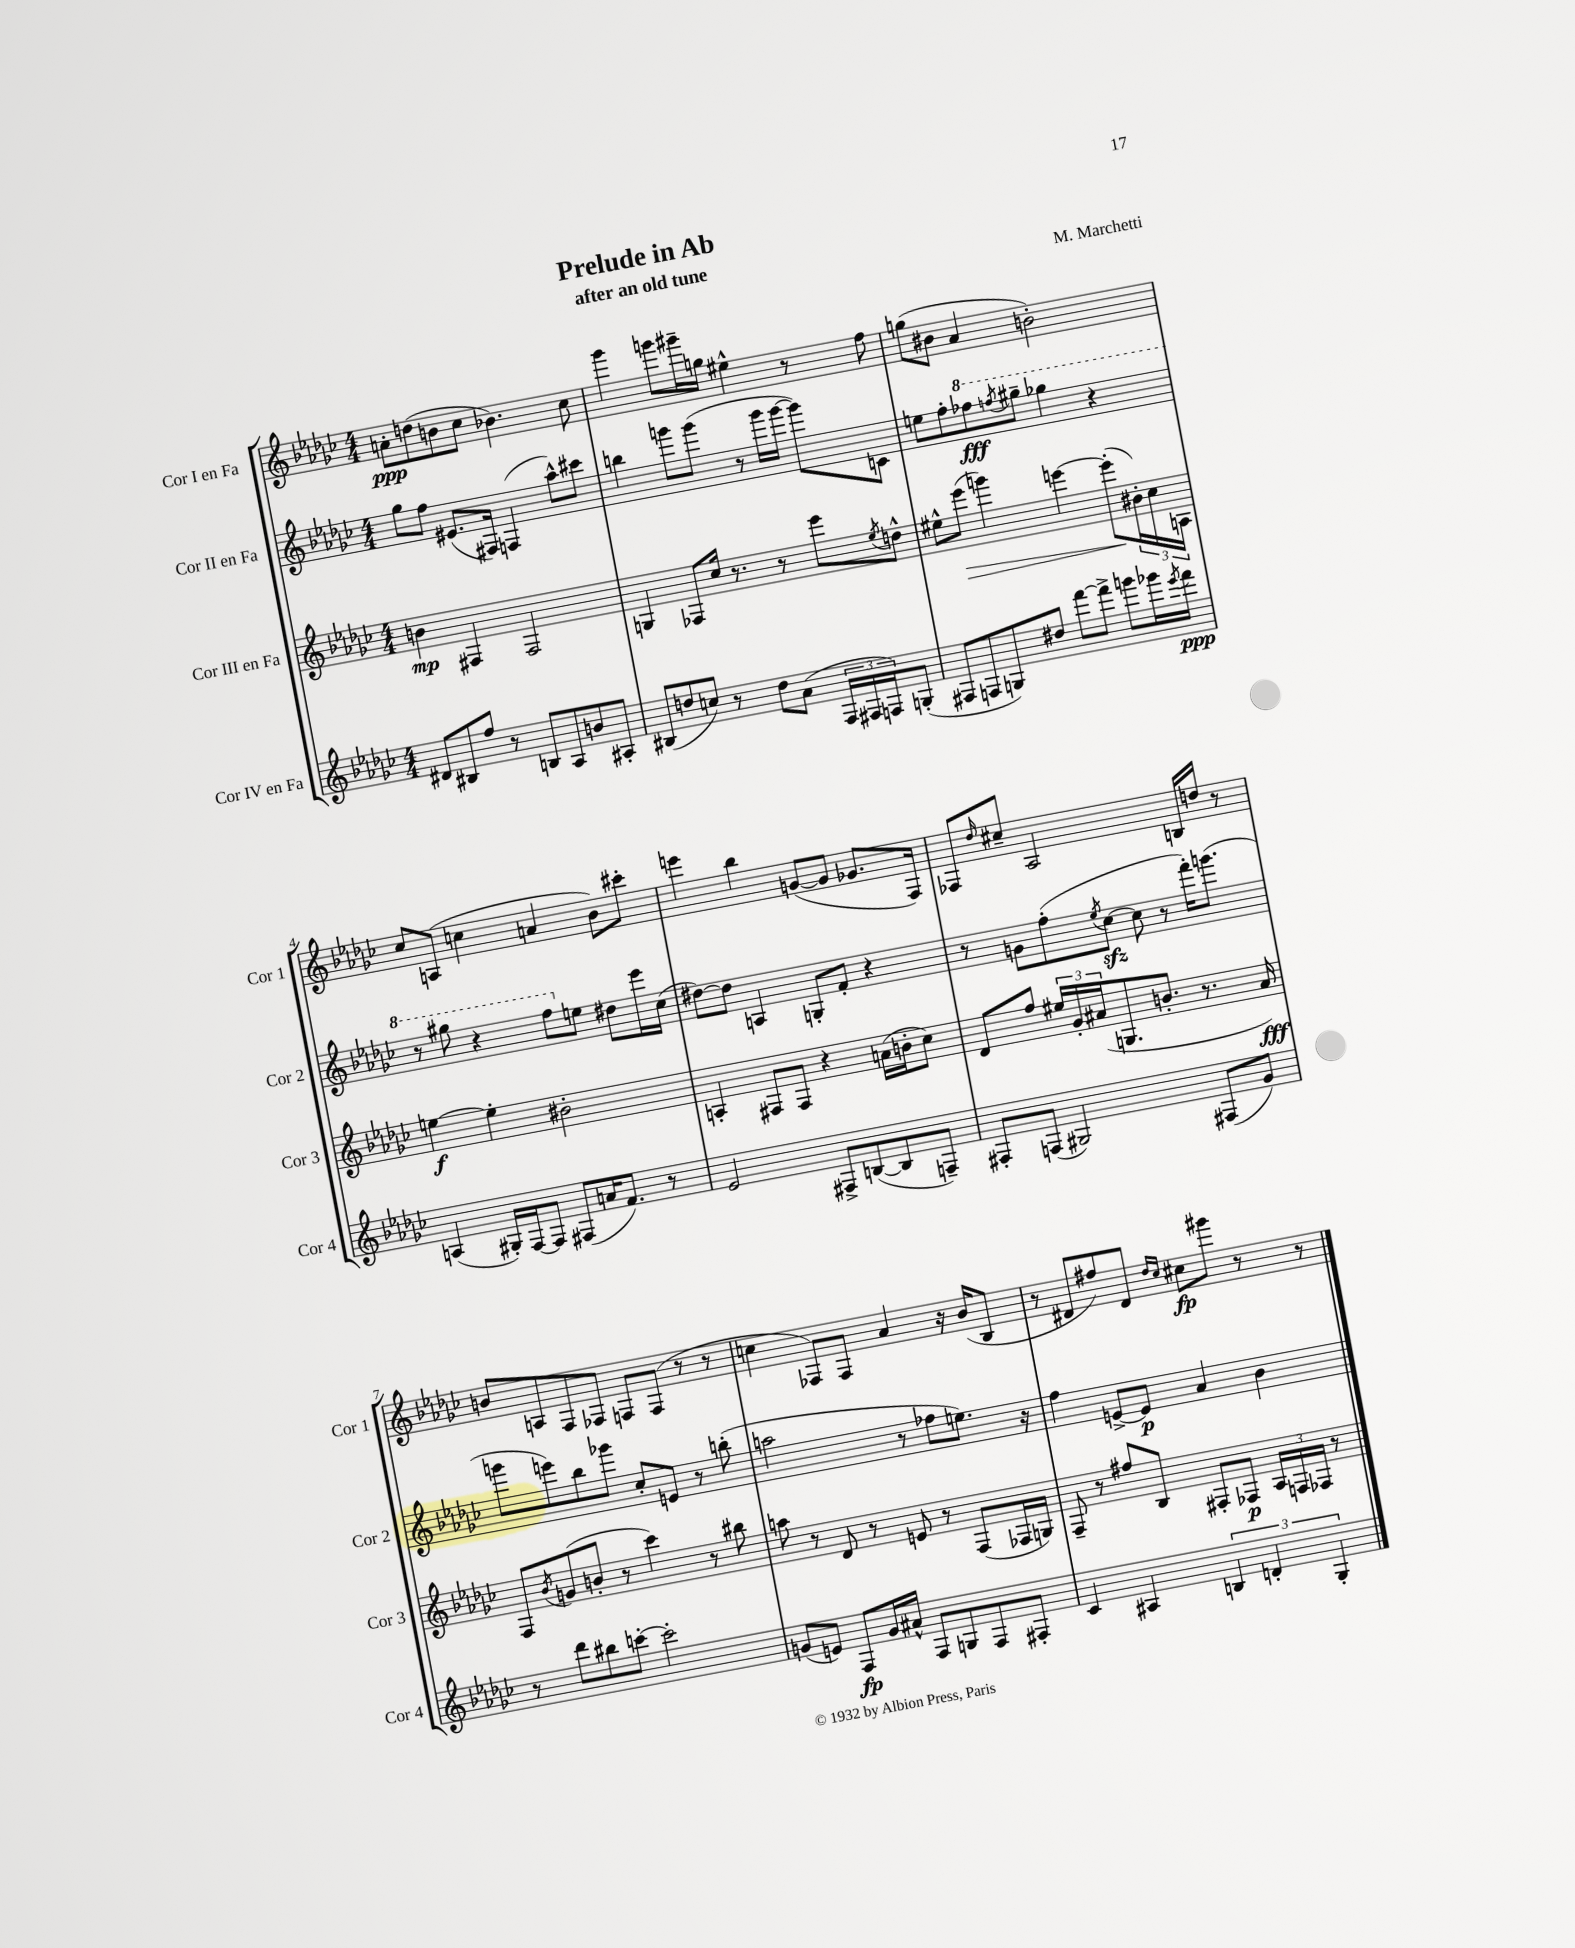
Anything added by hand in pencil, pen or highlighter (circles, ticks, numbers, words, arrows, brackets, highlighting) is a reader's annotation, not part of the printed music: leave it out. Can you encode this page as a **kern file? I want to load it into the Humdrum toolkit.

**kern	**kern	**kern	**kern
*staff4	*staff3	*staff2	*staff1
*clefG2	*clefG2	*clefG2	*clefG2
*k[b-e-a-d-g-c-]	*k[b-e-a-d-g-c-]	*k[b-e-a-d-g-c-]	*k[b-e-a-d-g-c-]
*M4/4	*M4/4	*M4/4	*M4/4
8d#	4b	8gg-	8a'
8B#	.	8ff	(8dd
8ff	4F#	(8.e#	8b
8r	.	.	8cc-
.	.	16F#)	.
8B	2F#	(4F	4.b-)
8A-	.	.	.
8b	.	8aa-^^)	.
8A#'	.	8ccc#	8cc-
=	=	=	=
(8B#	4G	4bb	4ggg-
8dd	.	.	.
8cc)	8F-	8ggg	8ggg
8r	16cc-	(8ggg	16ggg#~
.	8.r	.	16gg
8dd	.	8r	4ee#^^
(8a-	8r	16ggg	.
.	.	[16ggg	.
24F	8eee-	8ggg])	8r
24F#	.	.	.
24F)	.	.	.
.	8qee-	.	.
(8G'	8dd^^	8c	8ff
=	=	=	=
8F#	8ee#^^	8ee	(8gg
8F	(8eee-	8ff'	8b#
8G)	4ggg)	8fff-	4a-
.	.	8qfff	.
8dd#	.	8ggg#~	.
[8fff	[4eee	4ggg-	2b')
8fff^]	.	.	.
8ggg	(8eee']	4r	.
16ggg-	24b#')	.	.
.	24cc-	.	.
8qeee-	.	.	.
16fff	.	.	.
.	24A	.	.
=	=	=	=
(4A	[4ee	8r	8cc-
.	.	8ggg#	(8A
16G#')	4ee']	4r	4cc
[16F	.	.	.
8F]	.	.	.
(8F#	2b#'	8fff	4a
16a	.	8ee	.
8.f)	.	.	.
.	.	8dd#	8b-)
8r	.	16eee-	8ccc#'
.	.	(16cc-	.
=	=	=	=
2e-	4A'	[8dd#)	4eee
.	.	8dd#]	.
.	8F#	4A	4bb-
.	8F#	.	.
8F#^	4r	8G'	([8g
([8B	.	8f'	8g]
8B]	(16a	4r	8.g-
.	16b'	.	.
8F~)	8cc-)	.	.
.	.	.	16F)
=	=	=	=
8F#'	8d-	8r	8F-
.	.	.	16qqdd-
(8F	8ff	8g	8cc#~
2G#)	24ee#	(8ff'	2A-
.	24g-'	.	.
.	(24a#	.	.
.	.	8qee-	.
.	8.G	[8cc-	.
.	.	8cc-]	.
.	8.b'	.	.
.	.	8r	.
(8F#	8.r	16fff')	16B
.	.	(8.ggg	16dd
8g-)	.	.	8r
.	16a#)	.	.
=	=	=	=
8r	8F	8ggg	8b
.	8qb-	.	.
8ddd-	(8g	8eee)	8A
8bb#	8b'	8bb-	8F
[8ccc'	8r	8ggg-	8F-
2ccc']	4ccc-)	8cc-'	8F
.	.	8e	(8F
.	8r	8r	8r
.	8bb#	(8bb'	8r
=	=	=	=
(8g	8aa	2aa	4cc
8e)	8r	.	.
8F	8d-	.	8F-)
16g	8r	.	8F-
16a#^^	.	.	.
8F	8e	8r	4a-
8G	8r	8ff-	.
8F	(8F	8.ee)	16r
.	.	.	(16b-
8F#'	16F-	.	8B-
.	16G)	16r	.
=	=	=	=
4c-	8F~	4ff	8r
.	8r	.	8d#
4A#	8ff#	[8e^	8ff#)
.	8B-	8e]	8d#
.	.	.	16qqdd-
.	.	.	16qqcc-
6B	8F#'	4a-	8cc#
.	8F-	.	8ggg#
6d'	.	.	.
.	24A-	4b-	8r
.	24F	.	.
6G-'	24F-	.	.
.	8r	.	8r
==	==	==	==
*-	*-	*-	*-
